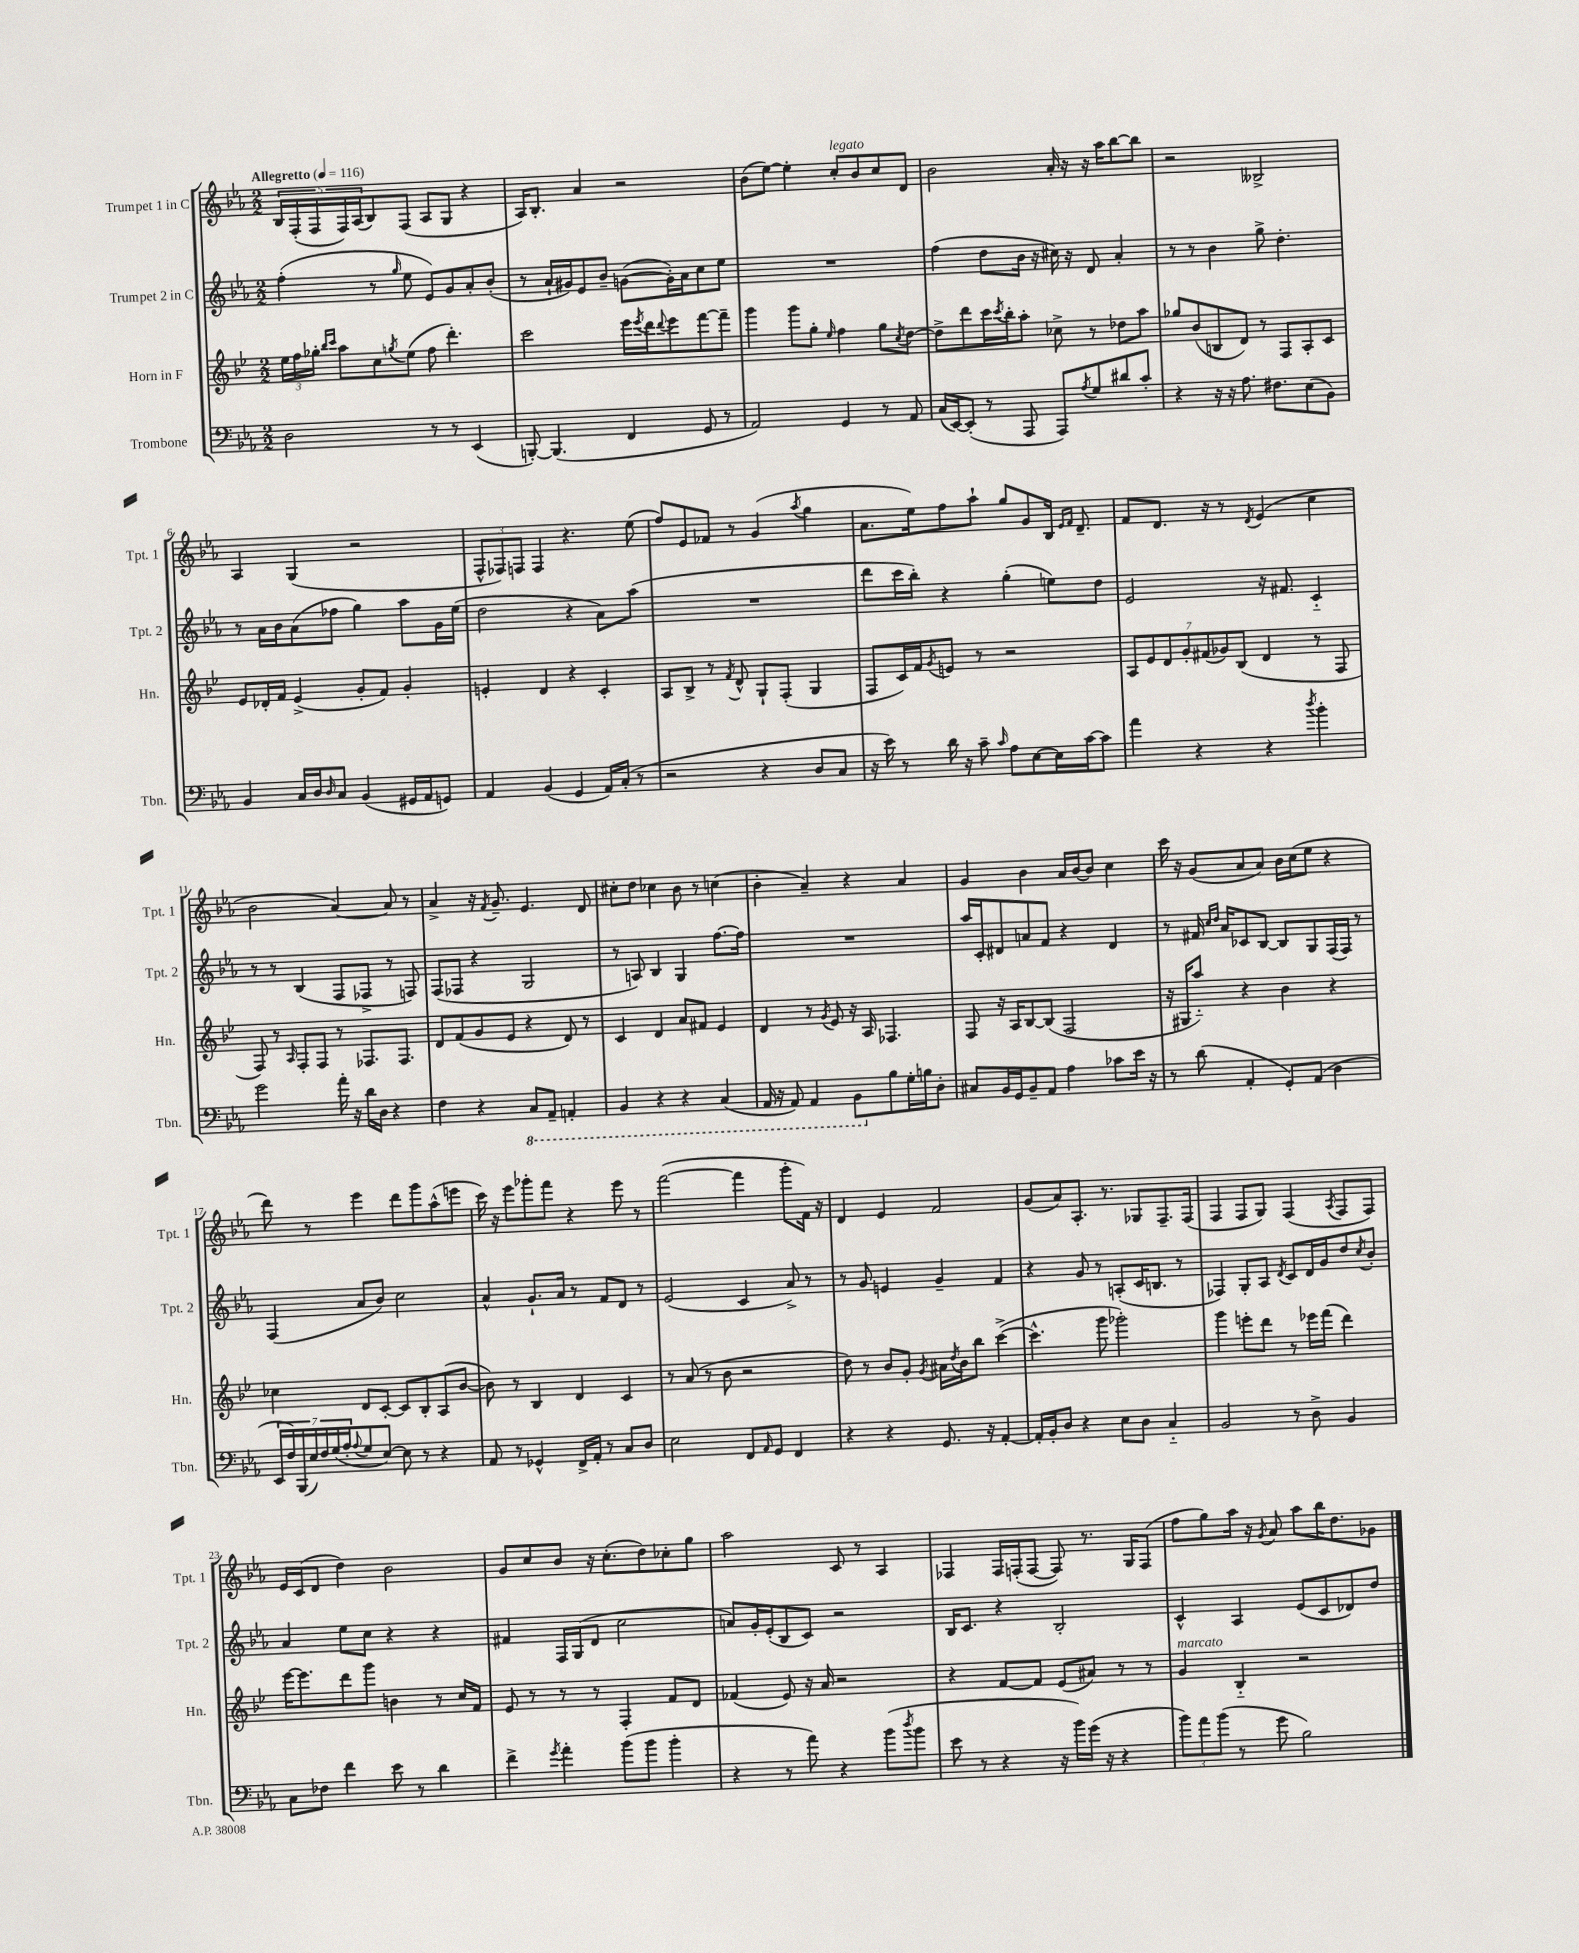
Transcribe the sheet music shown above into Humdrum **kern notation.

**kern	**kern	**kern	**kern
*staff4	*staff3	*staff2	*staff1
*clefF4	*clefG2	*clefG2	*clefG2
*k[b-e-a-]	*k[b-e-]	*k[b-e-a-]	*k[b-e-a-]
*M2/2	*M2/2	*M2/2	*M2/2
*MM116	*MM116	*MM116	*MM116
2D\	24ee-\LL	(4ff'\	20B-/LL
.	24ff\	.	.
.	.	.	(20F'/
.	24gg-'\JJ	.	.
.	.	.	20F/
.	16qqbb-/LL	.	.
.	16qqccc/JJ	.	.
.	8aa\L	.	.
.	.	.	20F/)
.	.	.	(20A-/J
.	8cc\	8r	8B-/)
.	8qgg/	16qqgg/	.
.	(8ee-\J	8ee-\	(8F/J
8r	8ff\	8e-/L)	8A-/L
8r	4.ddd'\)	8g/	8G/J
(4EE-/	.	8a-'/	4r
.	.	(8b-'/J	.
=	=	=	=
[8BBB'/)	2ccc\	8r	16A-/LK)
.	.	.	8.B-'/J
(4.BBB/]	.	16a-`/LL	.
.	.	16g#/J)	.
.	.	8e-/	4a-/
.	.	8b-~/J	.
4FF/	16eee-\LL	([8g\L	2r
.	8qeee-/	.	.
.	16ddd\J	.	.
.	8qqddd/	.	.
.	8eee-\	16g'\]L)	.
.	.	16a-\J	.
8GG/	[8fff\	8cc\	.
8r	8fff~\]J	8ee-\J	.
=	=	=	=
2AA-/)	4ggg\	1r	(8b-\L
.	.	.	[8ee-\J)
.	8ggg\L	.	4ee-'\]
.	8gg'\J	.	.
.	16qqee-/	.	.
4GG/	4ff\	.	8cc'/L
.	.	.	8b-/
8r	8gg\L	.	8cc/
.	8qcc/	.	.
8AA-/	[8dd\J	.	8d/J
=	=	=	=
(16C/LL	8dd^\]L	(4ff\	2b-\
[16EE-/J)	.	.	.
(8EE-'/]J	8ddd\	.	.
8r	16ccc\L	8dd\L	.
.	8qccc/	.	.
.	16bb-'\J	.	.
8AAA-/	8aa'\J	16b-\Jk	.
.	.	16r	.
8AAA-/L)	8cc-^\	16cc#\)	16a-'/
.	.	16r	16r
8qA-/	.	.	.
8G/	8r	8d/	16r
.	.	.	16aa-\LK
8d#/	8dd-\L	4a-'/	[8bb-\
8c'/J	8aa\J	.	8bb-\]J
=	=	=	=
4r	8gg-/L	8r	2r
.	(8b-/	8r	.
16r	8B/	4b-\	.
16r	.	.	.
8.A-\	8d/J)	.	.
.	8r	8gg^\	2B--^/
8.F#\L	.	.	.
.	8F/L	4.dd'\	.
(8E-\	8A'/	.	.
8BB-\J)	8c/J	.	.
=	=	=	=
4BB-/	8e-/L	8r	4A-/
.	16d-'/L	16a-\LL	.
.	16f/JJ	16b-\J	.
16C/LL	(4e-^/	(8a-\	(4G/
16D/J	.	.	.
16qqD/	.	.	.
8C/J	.	8ff-\J	.
(4BB-/	8g'/L	4gg\)	2r
.	8f/J)	.	.
16GG#/LL	4g'/	8aa-\L	.
16AA-/J	.	.	.
8GG/J)	.	16g\L	.
.	.	(16ee-\JJ	.
=	=	=	=
4AA-/	4e'/	2dd\	12F^^/L
.	.	.	12F-/)
.	.	.	12F/J
(4BB-/	4d/	.	4F/
4GG/	4r	4r	4.r
16AA-/LL)	4c'/	8a-\L)	.
(16C'/JJ	.	.	.
8r	.	(8aa-\J	(8ee-\
=	=	=	=
2r	8A/L	1r	8ff/L)
.	8B-^/J	.	8e-/
.	8r	.	8f-/J
.	8qf/	.	.
.	8d^^/	.	8r
4r	8G`/L	.	(4g/
.	(8F'/J	.	.
.	.	.	8qaa-/
8D/L	4G/	.	4gg\
8C/J	.	.	.
=	=	=	=
16r	8F/L	8ddd\L	8.a-\L
16e-\)	.	.	.
8r	16c/L)	16ccc\L	.
.	16f/J	16bb-'\JJ)	16ee-\k)
.	8qg/	.	.
16d\	8e/J	4r	8ff\
16r	.	.	.
8c~\	8r	.	8aa-`\J
16qqc/	.	.	.
8A-\L	2r	(4gg'\	8gg/L
[8E-\	.	.	8g/
16E-\]L	.	8ee\L)	16B-/Jk
.	.	.	16qqe-/LL
.	.	.	16qqf/JJ
[16c\J	.	.	8.d~/
8c\]J	.	8dd\J	.
=	=	=	=
4a-\	14A/L	2e-/	8f/L
.	14e-/	.	.
.	.	.	8.d/J
.	14d/	.	.
.	14g'/	.	.
4r	.	.	.
.	(14f#/	.	.
.	.	.	16r
.	14g-/)	.	.
.	.	.	8r
.	(14B-/J	.	.
.	.	.	8qd/
4r	4d/	16r	(4e-/
.	.	8.f#/	.
8qdd/	.	.	.
4b-'\	8r	4c'~/	4cc\
.	8F/	.	.
=	=	=	=
2g\	8F/)	8r	2b-\
.	8r	8r	.
.	16qqA/	.	.
.	8F'/L	(4B-/	.
.	8F/J	.	.
16a-'\	8r	8F/L	[4a-/)
16r	.	.	.
16d\LL	8.F-/L	8F-^/J	.
16D\JJ	.	.	.
4r	.	8r	8a-/]
.	8.F-/J	.	.
.	.	8F/)	8r
=	=	=	=
4F\	8d/L	(8F/L	4a-^/
.	(8f/	8F-/J	.
4r	8g/	4r	16r
.	.	.	8qf/
.	.	.	8.g~/
.	8e-/J	.	.
8CC/L	4r	2G/	4.e-/
8AAA-~/J	.	.	.
4AAA'/	8d/)	.	.
.	8r	.	8d/
=	=	=	=
4BBB-/	4c/	8r	8cc#'\L
.	.	8A/)	8dd\J
4r	4d/	4B-/	4cc-\
4r	8a/L	4G/	8b-\
.	8f#/J	.	8r
(4CC/	4e-/	[8.ff\L	(4cc\
.	.	16ff\]Jk	.
=	=	=	=
16AAA-/	4d/	1r	4b-'\
16r	.	.	.
8AAA-/)	.	.	.
4AAA-/	8r	.	4a-~/)
.	8qg/	.	.
.	8e-/	.	.
8BBB-\L	16r	.	4r
.	16A/	.	.
8B-\	4.F-/	.	.
16G'\L	.	.	4a-/
16B\J	.	.	.
8D'\J	.	.	.
=	=	=	=
8C#/L	8F/	16aa-/LL	4g/
.	.	16c'/J	.
16BB-/L	16r	8d#/	.
16GG/J	16A/LK	.	.
8BB-~/	[8B-/	8a/	4b-\
8AA-/J	(8B-/]J	8f/J	.
4A-\	2F/	4r	16a-/LL
.	.	.	[16b-/J
.	.	.	8b-/]J
8c-\L	.	4d#/	4cc\
16e-\Jk	.	.	.
16r	.	.	.
=	=	=	=
8r	16r	8r	16ccc\
.	16G#/LK	.	16r
(8d\	8aa'~/J)	16f#/	(8g/L
.	.	16qqcc/LL	.
.	.	16qqdd/JJ	.
.	.	16a-/LK	.
4AA-'/	4r	8c-/	8a-/
.	.	[8B-/J	8a-/J)
8GG'/L)	4b-\	8B-/]L	16b-\LL
.	.	.	(16cc\J
(8AA-/J	.	8G/	8ee-\J
4D\	4r	(16F/L	4r
.	.	16F/JJ)	.
.	.	8r	.
=	=	=	=
28EE-/LL	4cc-\	(4F/	8ddd\)
28F/)	.	.	.
(28BBB-/	.	.	.
28E-/)	.	.	.
.	.	.	8r
28F/	.	.	.
(28G/	.	.	.
28A-'/J	.	.	.
8qqA-/	.	.	.
8G/	8d/L	8a-/L	4eee-\
[8E-/J)	[8c'/J	8b-/J)	.
8E-\]	8c/]L	2cc\	8ddd\L
8r	8B-'/	.	8ggg\
4r	(8A/	.	(8aa-^^\
.	[8b-/J	.	8eee\J
=	=	=	=
8AA-/	8b-\])	4a-^^/	16ccc\)
.	.	.	16r
8r	8r	.	8eee-\L
4GG-^^/	4B-/	8.g`/L	8ggg-'\
.	.	.	8fff\J
.	.	16a-/Jk	.
16FF^/LL	4d/	8r	4r
16AA-'/JJ	.	.	.
8r	.	8f/L	.
8C/L	4c/	8d/J	8eee-\
8D/J	.	8r	8r
=	=	=	=
2E-\	8r	(2e-/	([2fff\
.	(8a/	.	.
.	8r	.	.
.	8b-\	.	.
8FF/L	2r	4c/	4fff\]
16qqAA-/	.	.	.
8GG/J	.	.	.
4FF/	.	8a-^/)	8ggg'\L
.	.	8r	16f\Jk)
.	.	.	16r
=	=	=	=
4r	8dd\)	8r	4d/
.	8r	8g/	.
4r	8b-/L	4e/	4e-/
.	8g'/J	.	.
.	8qg/	.	.
8.GG/	16a#\LL	4g~/	2f/
.	8qdd/	.	.
.	16b-\J	.	.
.	8bb-\J	.	.
16r	.	.	.
[4AA-'/	([4ccc^\	4f/	.
=	=	=	=
16AA-'/]LL	4.ccc^^\]	4r	(8g/L
16BB-'/J	.	.	.
8D/J	.	.	8a-/)
4r	.	8g/	8.A-'/J
.	8ggg\	8r	.
.	.	.	8.r
8E-\L	2ggg-'\)	(8A'/L	.
8D\J	.	16c/K	8G-/L
.	.	8.B/J	.
4C'~/	.	.	8.F~/
.	.	8r	.
.	.	.	(16F/Jk
=	=	=	=
2BB-/	4ggg\	4F-/)	4F/
.	8eee'\L	8G'/L	8F/L
.	8ddd\J	8A-/J	8G/J)
.	.	8qd/	.
8r	8r	8c/L	(4F/
8D^\	16eee-\LL	16d/L	.
.	(16fff\JJ	16g/J	.
.	.	.	8qA-/
4BB-/	4ddd\)	8dd/	8F/L
.	.	8qcc/	.
.	.	8b-'/J	8F/J)
=	=	=	=
8C\L	[16eee-\LK	4a-/	16e-/LL
.	8.eee-\]	.	(16c/J
8F-\J	.	.	8d/J
4f\	8ddd\	8ee-\L	4dd\)
.	8ggg\J	8cc\J	.
8e-\	4b\	4r	2b-\
8r	.	.	.
4d\	8r	4r	.
.	16cc/LL	.	.
.	16f/JJ	.	.
=	=	=	=
4f^\	8e-/	4f#/	8g/L
.	8r	.	8cc/
8qg/	.	.	.
4a-'\	8r	16F/LL	8b-/J
.	.	(16G/J	.
.	8r	8d/J	16r
.	.	.	(8.cc'\L
(8b-\L	4F'/	2cc\	.
8b-\J	.	.	8dd\)
4b-'\	8f/L	.	8cc-'\
.	8d/J	.	8gg\J
=	=	=	=
4r	(4f-/	8a/L)	2aa-\
.	.	16g'/L	.
.	.	(16e-'/J	.
8r	8e-/)	8B-/	.
8a-\)	16r	8c/J)	.
.	16a/	.	.
4r	2r	2r	8c/
.	.	.	8r
(8b-\L	.	.	4A-/
8qdd/	.	.	.
8b-\J	.	.	.
=	=	=	=
8e-\	4r	16B-/LK	4F-/
.	.	8.c/J	.
8r	.	.	.
4r	[8f/L	4r	16F-/LL
.	.	.	(16F'/J
.	8f/]J	.	[8F/J
16r	(8e-/L	2B-'/	8F/])
16b-\LL)	.	.	.
(16g\JJ	8a#/J)	.	8.r
16r	.	.	.
4r	8r	.	.
.	.	.	16G/LK
.	8r	.	(8F/J
=	=	=	=
12b-\L)	4g/	4c^^/	8ff\L
12a-\	.	.	.
.	.	.	8gg\)
(12b-\J	.	.	.
8r	4B-'~/	4A-/	16aa-\Jk
.	.	.	16r
.	.	.	8qg/
8g\	.	.	8a-/
2B-\)	2r	(8e-/L	8aa-\L
.	.	8c/	16bb-\K
.	.	.	8.dd\
.	.	8d-/)	.
.	.	8dd/J	8g-\J
==	==	==	==
*-	*-	*-	*-
